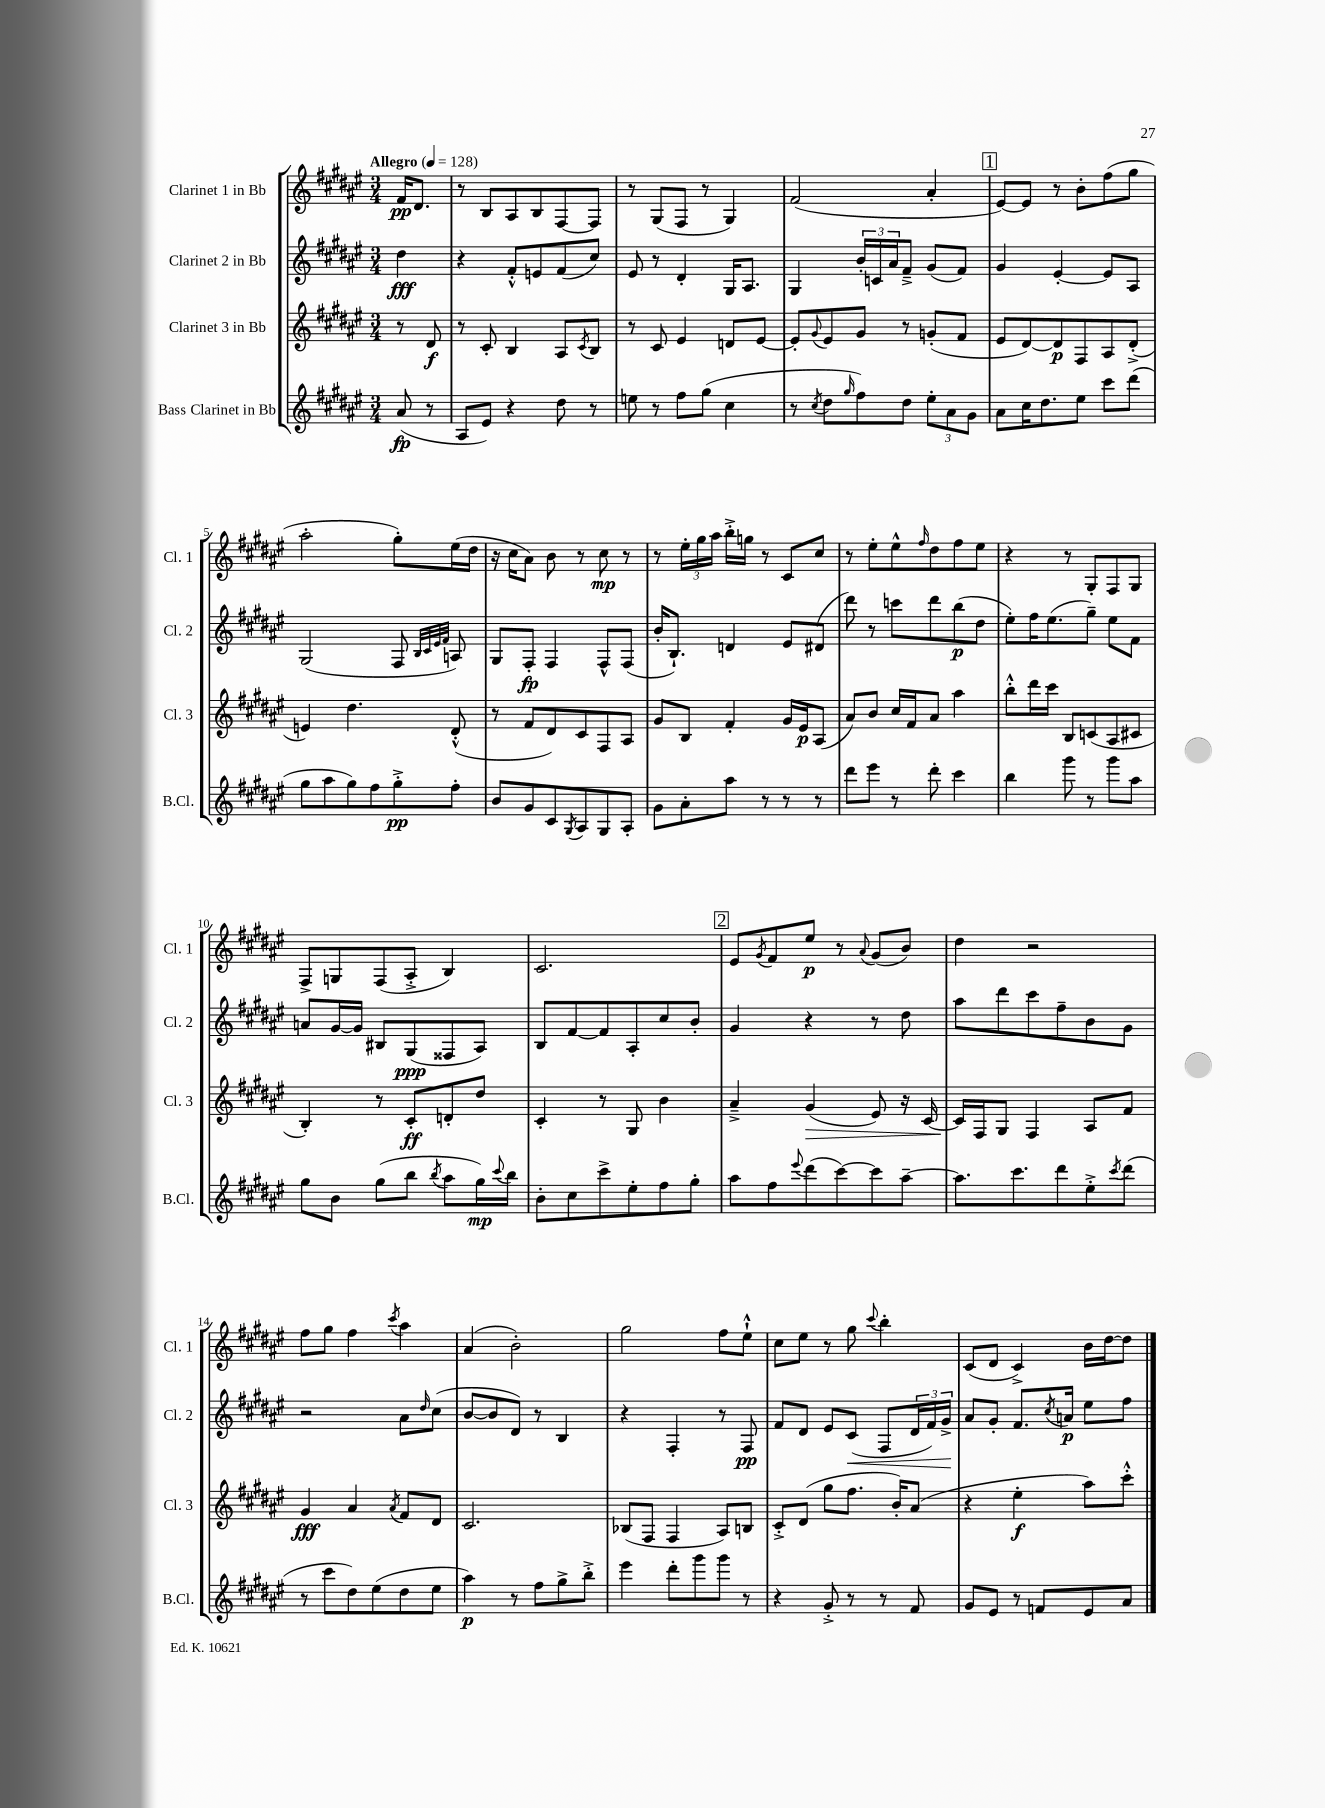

**kern	**dynam	**kern	**dynam	**kern	**dynam	**kern	**dynam
*part4	*part4	*part3	*part3	*part2	*part2	*part1	*part1
*staff4	*staff4	*staff3	*staff3	*staff2	*staff2	*staff1	*staff1
*I"Bass Clarinet in Bb	*	*I"Clarinet 3 in Bb	*	*I"Clarinet 2 in Bb	*	*I"Clarinet 1 in Bb	*
*I'B.Cl.	*	*I'Cl. 3	*	*I'Cl. 2	*	*I'Cl. 1	*
*clefG2	*	*clefG2	*	*clefG2	*	*clefG2	*
*k[f#c#g#d#a#e#]	*	*k[f#c#g#d#a#e#]	*	*k[f#c#g#d#a#e#]	*	*k[f#c#g#d#a#e#]	*
*M3/4	*	*M3/4	*	*M3/4	*	*M3/4	*
*MM128	*	*MM128	*	*MM128	*	*MM128	*
=	=	=	=	=	=	=	=
!	!	!	!	!	!	!LO:TX:a:B:t=Allegro	!
(8a#/	fp	8r	.	4dd#\	fff	16f#/KL	pp
.	.	.	.	.	.	8.d#/J	.
8r	.	8d#/	f	.	.	.	.
=1	=1	=1	=1	=1	=1	=1	=1
8A#/L	.	8r	.	4r	.	8r	.
8e#/J)	.	8c#'/	.	.	.	8B/L	.
4r	.	4B/	.	8f#'^^/L	.	8A#/	.
.	.	.	.	8en/	.	8B/	.
8dd#\	.	8A#/L	.	(8f#/	.	[8F#/	.
.	.	8qc#/	.	.	.	.	.
8r	.	8B/J	.	8cc#/J)	.	8F#/J]	.
=2	=2	=2	=2	=2	=2	=2	=2
8een\	.	8r	.	8e#/	.	8r	.
8r	.	8c#/	.	8r	.	(8G#/L	.
8ff#\L	.	4e#/	.	4d#'/	.	8F#/J	.
(8gg#\J	.	.	.	.	.	8r	.
4cc#\	.	8dn/L	.	16G#/KL	.	4G#/)	.
.	.	.	.	8.A#/J	.	.	.
.	.	[8e#/J	.	.	.	.	.
=3	=3	=3	=3	=3	=3	=3	=3
8r	.	8e#'/L]	.	4G#/	.	(2f#/	.
8qcc#/	.	8qqg#/	.	.	.	.	.
8dd#\L	.	8e#/	.	.	.	.	.
16qqgg#/	.	.	.	.	.	.	.
8ff#\)	.	8g#/J	.	24b'/LL	.	.	.
.	.	.	.	24cn/	.	.	.
.	.	.	.	24a#/J	.	.	.
8dd#\J	.	8r	.	8f#~^/J	.	.	.
12ee#'\L	.	(8gn'/L	.	(8g#/L	.	4a#'/	.
12a#\	.	.	.	.	.	.	.
.	.	8f#/J	.	8f#/J)	.	.	.
12g#\J	.	.	.	.	.	.	.
!!LO:REH:place=s1:t=1
=4	=4	=4	=4	=4	=4	=4	=4
8a#\L	.	8e#/L	.	4g#/	.	[8e#/L)	.
16cc#\K	.	[8d#/)	.	.	.	8e#/J]	.
8.dd#\	.	.	.	.	.	.	.
.	.	8d#/]	p	[4e#'/	.	8r	.
8ee#\J	.	8F#/	.	.	.	8b'\L	.
8ccc#\L	.	8A#/	.	8e#/L]	.	(8ff#\	.
(8ddd#\J	.	(8d#'^/J	.	8A#/J	.	8gg#\J	.
!!LO:LB:g=z
=5	=5	=5	=5	=5	=5	=5	=5
8gg#\L	.	4en/)	.	(2G#/	.	2aa#'\	.
8aa#\	.	.	.	.	.	.	.
8gg#\)	.	4.dd#\	.	.	.	.	.
8ff#\	.	.	.	.	.	.	.
8gg#'^\	pp	.	.	8F#/	.	8gg#'\L)	.
.	.	.	.	32qqB/LLL	.	.	.
.	.	.	.	32qqc#/	.	.	.
.	.	.	.	32qqe#/	.	.	.
.	.	.	.	32qqf#/JJJ	.	.	.
8ff#'\J	.	(8d#'^^/	.	8An/)	.	(16ee#\L	.
.	.	.	.	.	.	16dd#\JJ	.
=6	=6	=6	=6	=6	=6	=6	=6
8b/L	.	8r	.	8G#/L	.	16r	.
.	.	.	.	.	.	16cc#\KL	.
8g#/	.	8f#/L	.	8F#'/J	fp	8a#\J)	.
8c#/	.	8d#/)	.	4F#/	.	8b\	.
8qG#/	.	.	.	.	.	.	.
8A#/	.	8c#/	.	.	.	8r	.
8G#/	.	8F#/	.	8F#^^/L	.	8cc#\	mp
8A#'/J	.	8A#/J	.	(8F#/J	.	8r	.
=7	=7	=7	=7	=7	=7	=7	=7
8g#\L	.	8g#/L	.	16b'/KL	.	8r	.
.	.	.	.	8.B`/J)	.	.	.
8a#'\	.	8B/J	.	.	.	24ee#'\LL	.
.	.	.	.	.	.	24gg#\	.
.	.	.	.	.	.	24aa#\JJ	.
8aa#\J	.	4f#'/	.	4dn/	.	16bb'^\LL	.
.	.	.	.	.	.	16ggn\JJ	.
8r	.	.	.	.	.	8r	.
8r	.	16g#/LL	.	8e#/L	.	8c#/L	.
.	.	16e#/J	p	.	.	.	.
8r	.	(8A#/J	.	(8d#X/J	.	8cc#/J	.
=8	=8	=8	=8	=8	=8	=8	=8
8ddd#\L	.	8a#/L)	.	8ddd#\)	.	8r	.
8eee#\J	.	8b/J	.	8r	.	8ee#'\L	.
8r	.	16cc#/LL	.	8cccn\L	.	8ee#^^\	.
.	.	16f#/J	.	.	.	.	.
.	.	.	.	.	.	16qqff#/	.
8ddd#'\	.	8a#/J	.	8ddd#\	.	8dd#\	.
4ccc#\	.	4aa#\	.	(8bb\	p	8ff#\	.
.	.	.	.	8dd#\J	.	8ee#\J	.
=9	=9	=9	=9	=9	=9	=9	=9
4bb\	.	8bb'^^\L	.	8ee#'\L)	.	4r	.
.	.	16ddd#\L	.	16ff#\K	.	.	.
.	.	16ccc#\JJ	.	(8.ee#\	.	.	.
8ggg#\	.	8B/L	.	.	.	8r	.
8r	.	(8cn/	.	8gg#~\J)	.	8G#'/L	.
8ggg#\L	.	8A#/	.	8ee#\L	.	8F#/	.
8aa#\J	.	8c#X/J	.	8f#\J	.	8G#/J	.
!!LO:LB:g=z
=10	=10	=10	=10	=10	=10	=10	=10
8gg#\L	.	4B'/)	.	8an/L	.	8F#^/L	.
8b\J	.	.	.	[16g#/L	.	8Gn/	.
.	.	.	.	16g#/JJ]	.	.	.
(8gg#\L	.	8r	.	8B#X/L	.	(8F#/	.
8bb\J	.	8c#'/L	ff	(8G#/	ppp	8A#'^/J	.
8qbb/	.	.	.	.	.	.	.
8aa#\L	.	8dn'/	.	8F##X/	.	4B/)	.
16gg#\L)	mp	8dd#/J	.	8A#/J)	.	.	.
8qqccc#/	.	.	.	.	.	.	.
16bb\JJ	.	.	.	.	.	.	.
=11	=11	=11	=11	=11	=11	=11	=11
8b'\L	.	4c#'/	.	8B/L	.	2.c#/	.
8cc#\	.	.	.	[8f#/	.	.	.
8ccc#^\	.	8r	.	8f#/]	.	.	.
8ee#'\	.	8G#/	.	8A#'/	.	.	.
8ff#\	.	4b\	.	8cc#/	.	.	.
8gg#'\J	.	.	.	8b'/J	.	.	.
!!LO:REH:place=s1:t=2
=12	=12	=12	=12	=12	=12	=12	=12
8aa#\L	.	4a#~^/	.	4g#/	.	8e#/L	.
.	.	.	.	.	.	8qg#/	.
8ff#\	.	.	.	.	.	8f#/	.
8qqeee#/	.	.	.	.	.	.	.
!	!	!	!LO:HP:b	!	!	!	!
(8ddd#\	.	(4g#/	>	4r	.	8ee#/J	p
[8ccc#\)	.	.	.	.	.	8r	.
.	.	.	.	.	.	8qqa#/	.
8ccc#\]	.	8e#/)	.	8r	.	(8g#/L	.
[8aa#~\J	.	16r	.	8dd#\	.	8b/J)	.
.	.	[16c#/	.	.	.	.	.
=13	=13	=13	=13	=13	=13	=13	=13
8.aa#\L]	.	16c#/LL]	.	8aa#\L	.	4dd#\	.
.	.	16F#/J	]	.	.	.	.
.	.	8G#/J	.	8ddd#\	.	.	.
8.ccc#\	.	.	.	.	.	.	.
.	.	4F#/	.	8ccc#\	.	2r	.
8ddd#\	.	.	.	8ff#~\	.	.	.
8ee#'^\	.	8A#/L	.	8b\	.	.	.
8qccc#/	.	.	.	.	.	.	.
(8ddd#\J	.	8f#/J	.	8g#\J	.	.	.
!!LO:LB:g=z
=14	=14	=14	=14	=14	=14	=14	=14
8r	.	4g#/	fff	2r	.	8ff#\L	.
8ccc#\L	.	.	.	.	.	8gg#\J	.
8dd#\)	.	4a#/	.	.	.	4ff#\	.
(8ee#\	.	.	.	.	.	.	.
.	.	8qa#/	.	.	.	8qccc#/	.
8dd#\	.	8f#/L	.	8a#\L	.	4aa#\	.
.	.	.	.	16qqdd#/	.	.	.
8ee#\J	.	8d#/J	.	(8cc#\J	.	.	.
=15	=15	=15	=15	=15	=15	=15	=15
4aa#\)	p	2.c#/	.	[8b/L	.	(4a#/	.
.	.	.	.	8b/]	.	.	.
8r	.	.	.	8d#/J)	.	2b'\)	.
8ff#\L	.	.	.	8r	.	.	.
8gg#^\	.	.	.	4B/	.	.	.
8bb'^\J	.	.	.	.	.	.	.
=16	=16	=16	=16	=16	=16	=16	=16
4eee#\	.	(8B-X/L	.	4r	.	2gg#\	.
.	.	8F#/J	.	.	.	.	.
8ddd#'\L	.	4F#/	.	4F#'/	.	.	.
8ggg#\	.	.	.	.	.	.	.
8ggg#\J	.	8A#/L)	.	8r	.	8ff#\L	.
8r	.	8Bn/J	.	8F#/	pp	8ee#`^^\J	.
=17	=17	=17	=17	=17	=17	=17	=17
4r	.	8c#'^/L	.	8f#/L	.	8cc#\L	.
.	.	(8d#/J	.	8d#/J	.	8ee#\J	.
8g#'^/	.	8gg#\L	.	8e#/L	.	8r	.
!	!	!	!	!	!LO:HP:b	!	!
8r	.	8.ff#\J	.	(8c#/J	<	8gg#\	.
.	.	.	.	.	.	8qqccc#/	.
8r	.	.	.	8F#/L	.	4bb'\	.
.	.	16b'/KL)	.	.	.	.	.
8f#/	.	(8a#/J	.	24d#/L	.	.	.
.	.	.	.	24f#/)	.	.	.
.	.	.	.	24g#^/JJ	.	.	.
.	.	.	.	.	[	.	.
=18	=18	=18	=18	=18	=18	=18	=18
8g#/L	.	4r	.	8a#/L	.	(8c#/L	.
8e#/J	.	.	.	8g#'/J	.	8d#/J	.
8r	.	4ee#'\	f	8.f#/L	.	4c#^/)	.
8fn/L	.	.	.	.	.	.	.
.	.	.	.	8qcc#/	.	.	.
.	.	.	.	16an/Jk	p	.	.
8e#/	.	8aa#\L)	.	8ee#\L	.	16b\LL	.
.	.	.	.	.	.	[16dd#\J	.
8a#/J	.	8ccc#'^^\J	.	8ff#\J	.	8dd#\J]	.
==	==	==	==	==	==	==	==
*-	*-	*-	*-	*-	*-	*-	*-
